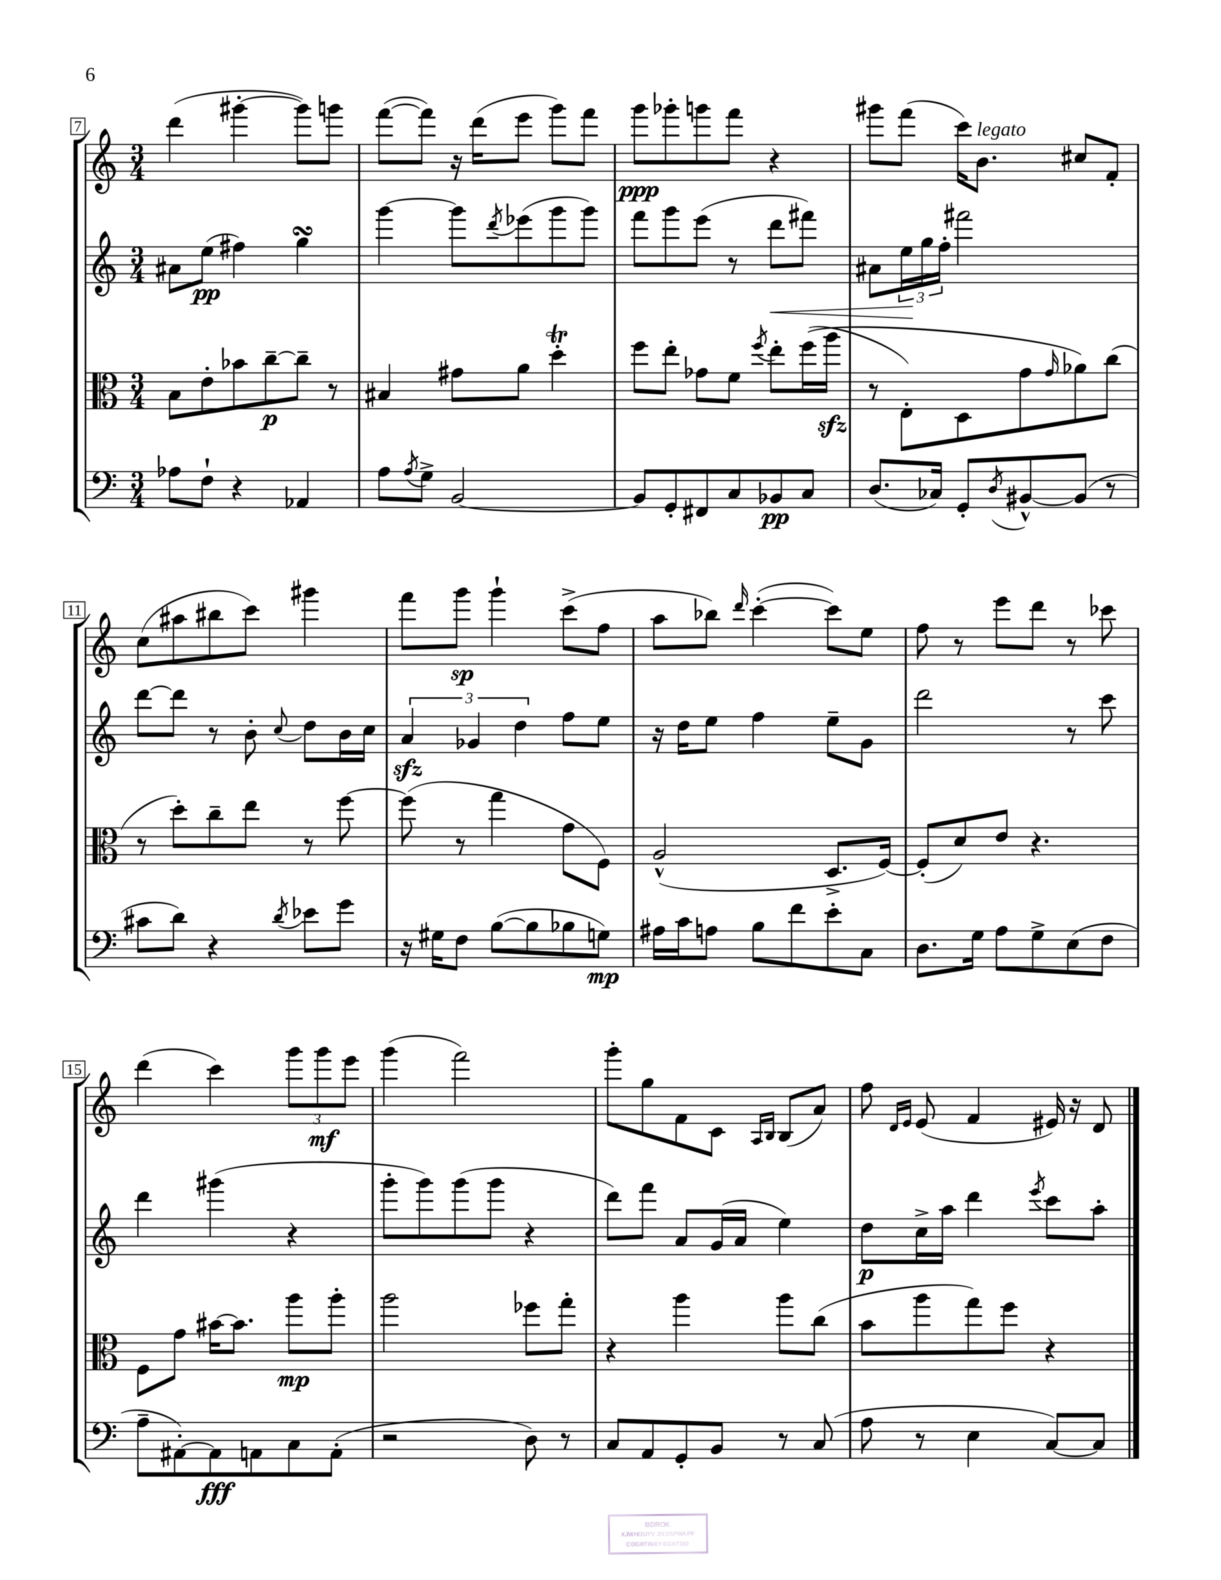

**kern	**kern	**kern	**kern
*staff4	*staff3	*staff2	*staff1
*clefF4	*clefC3	*clefG2	*clefG2
*k[]	*k[]	*k[]	*k[]
*M3/4	*M3/4	*M3/4	*M3/4
8A-	8B	8a#	(4ddd
8F`	8e'	(8ee	.
4r	8b-	4ff#)	[4ggg#'
.	[8cc~	.	.
4AA-	8cc~]	4gg	8ggg#])
.	8r	.	8ggg
=	=	=	=
8A	4B#	[4ggg	([8fff
8qA	.	.	.
8G^	.	.	8fff])
[2BB	8g#	8ggg]	16r
.	.	.	(16ddd
.	.	8qddd	.
.	8a	(8eee-	8eee
.	4dd'	8ggg	8ggg)
.	.	8ggg)	8fff
=	=	=	=
8BB]	8ff	8fff	8ggg
8GG'	8ee'	8ggg	8ggg-'
8FF#	8g-	(8eee	8ggg
8C	8f	8r	8fff
.	8qff	.	.
8BB-	8ee'	8ddd	4r
8C	&((16ff	8fff#)	.
.	16aa	.	.
=	=	=	=
(8.D	8r	8a#	8ggg#
.	8E')	24ee	(8fff
.	.	24gg	.
16C-)	.	.	.
.	.	24ff'	.
8GG'	8D	2fff#	16ccc)
.	.	.	8.b
8qD	.	.	.
[8BB#^^	8g	.	.
.	16qqg	.	.
(8BB#]	8a-&)	.	8cc#
8r	(8cc	.	8f'
=	=	=	=
8c#	8r	[8ddd	(8cc
8d)	8dd')	8ddd]	8aa#
4r	8cc~	8r	8bb#
.	8ee	8b'	8ccc)
8qd	.	8qqcc	.
8e-	8r	8dd	4ggg#
8g	[8ff	16b	.
.	.	16cc	.
=	=	=	=
16r	(8ff]	6a	8fff
16G#	.	.	.
8F	8r	.	8ggg
.	.	6g-	.
([8B	4gg	.	4ggg`
.	.	6dd	.
8B]	.	.	.
8B-	8g	8ff	(8ccc^
8G)	8F)	8ee	8ff
=	=	=	=
16A#	(2A^^	16r	8aa
16c	.	16dd	.
8A	.	8ee	8bb-)
.	.	.	16qqddd
8B	.	4ff	([4ccc'
8f	.	.	.
8e'	8.D^	8ee~	8ccc])
8C	.	8g	8ee
.	[16F)	.	.
=	=	=	=
8.D	(8F']	2ddd	8ff
.	8d)	.	8r
16G	.	.	.
8A	8e	.	8eee
8G^	4.r	.	8ddd
(8E	.	8r	8r
8F	.	8ccc	8ccc-
=	=	=	=
8A~	8F	4ddd	(4ddd
[8AA#')	8g	.	.
8AA#]	[16b#	(4ggg#	4ccc)
.	8.b#]	.	.
8AA	.	.	.
8C	8aa	4r	12ggg
.	.	.	12ggg
(8AA'	8aa'	.	.
.	.	.	12eee
=	=	=	=
2r	2aa	8ggg'	(4ggg
.	.	8ggg)	.
.	.	(8ggg	2fff)
.	.	8ggg	.
8D)	8ff-	4r	.
8r	8gg'	.	.
=	=	=	=
8C	4r	8ddd)	8ggg'
8AA	.	8fff	8gg
8GG'	4aa	8a	8f
8BB	.	(16g	8c
.	.	16a	.
.	.	.	16qqA
.	.	.	16qqB
8r	8aa	4ee)	(8B
(8C	(8cc	.	8a)
=	=	=	=
8A	8b	8dd	8ff
.	.	.	16qqd
.	.	.	16qqe
8r	8aa	16cc^	(8e
.	.	16aa	.
4E	8gg)	4ddd	4f
.	8ff	.	.
.	.	8qeee	.
[8C)	4r	8ccc	16e#)
.	.	.	16r
8C]	.	8aa'	8d
==	==	==	==
*-	*-	*-	*-
